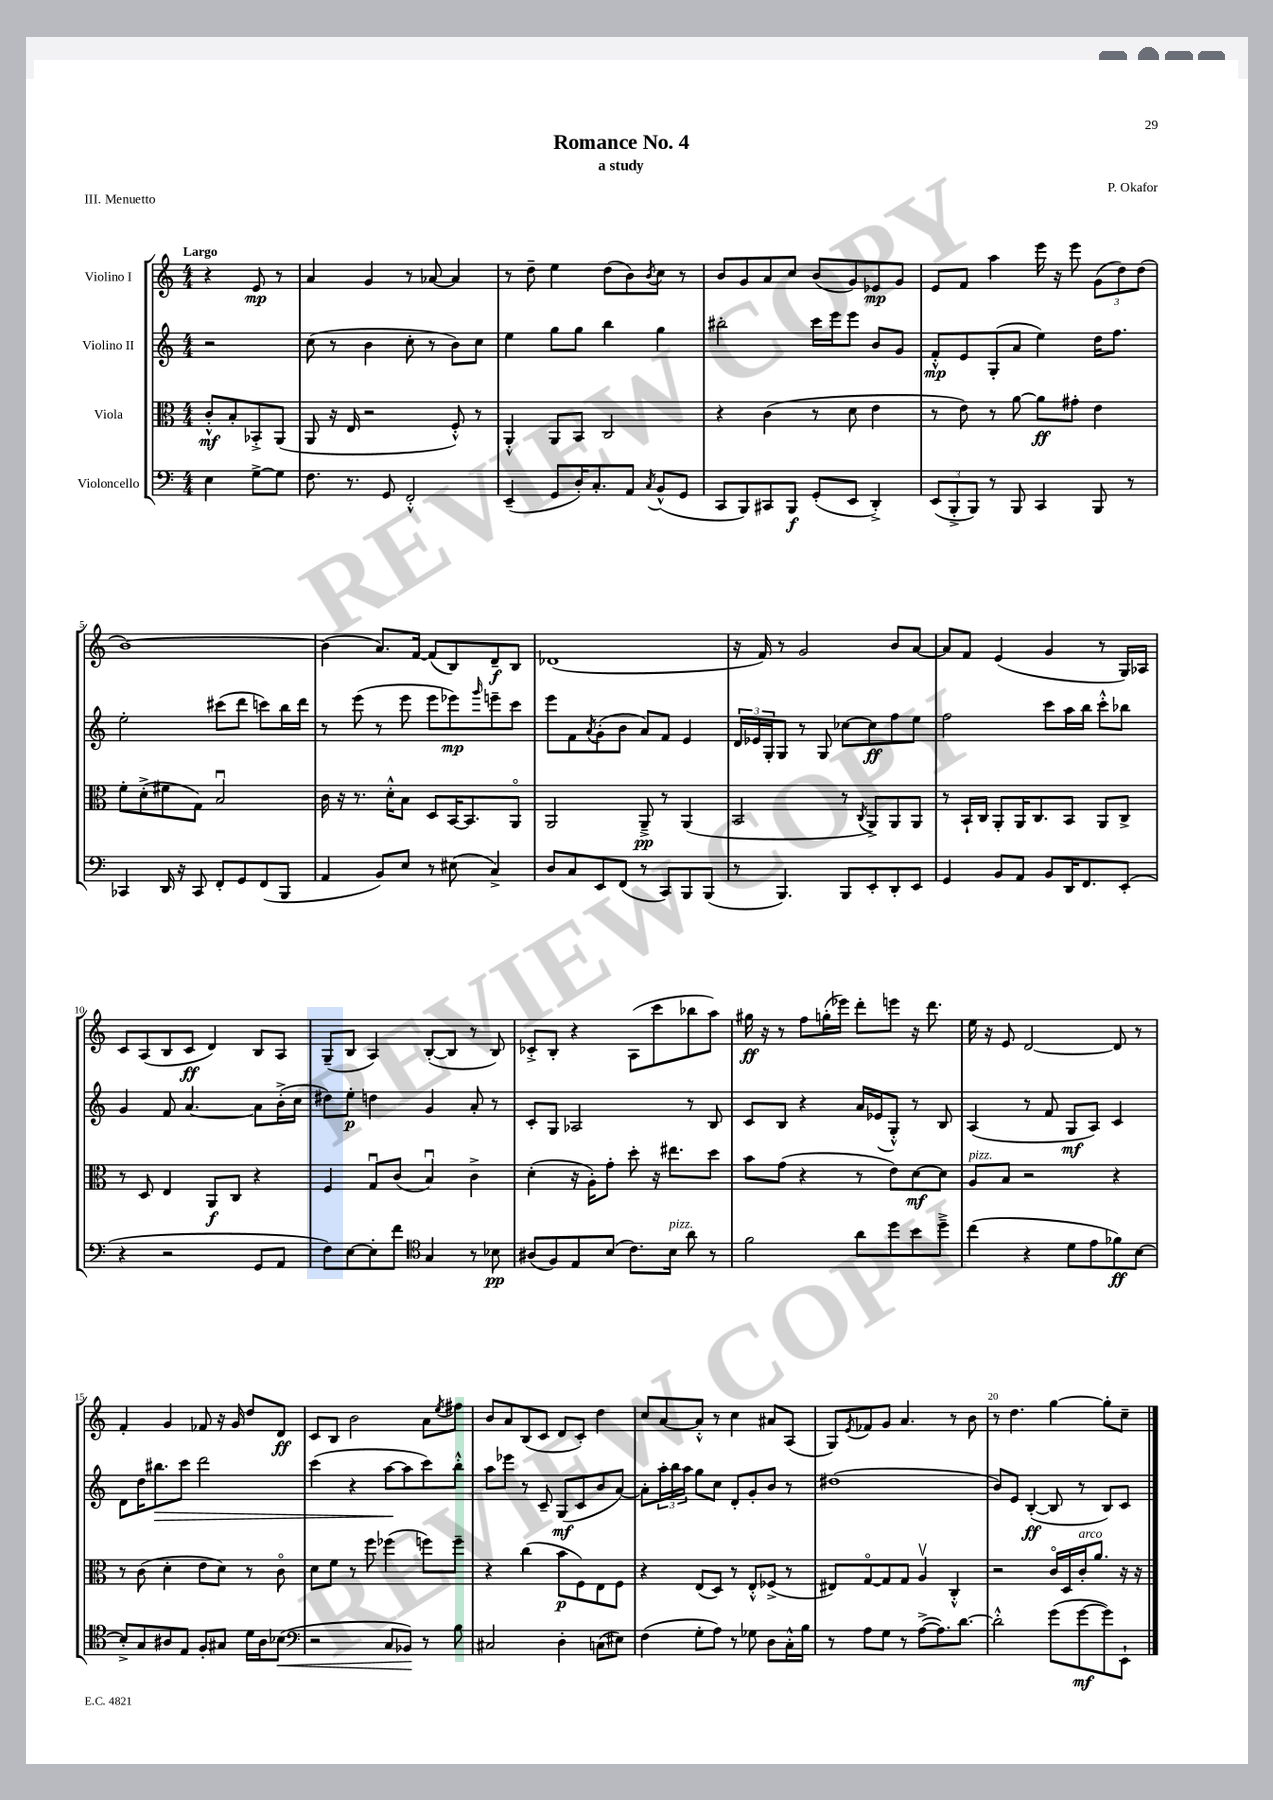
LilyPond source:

\header { title = "Romance No. 4" composer = "P. Okafor" subtitle = "a study" piece = "III. Menuetto" }
<<
\new StaffGroup <<
\new Staff = "s0" \with { instrumentName = "Violino I" } {
    \clef treble \key c \major \numericTimeSignature \time 4/4 \partial 2 \tempo "Largo"
    r4 e'8\mp r8 |
    a'4 g'4 r8 aes'8~ aes'4 |
    r8 d''8-- e''4 d''8( b'8) \acciaccatura { b'8 } c''8 r8 |
    b'8 g'8 a'8 c''8 b'8( g'8) ees'8\mp g'8 |
    e'8 f'8 a''4 e'''16 r16 e'''8 \tuplet 3/2 { g'8( d''8) d''8( } |
    b'1~) |
    b'4( a'8.) f'16~ f'8( b8) d'8--\f b8 |
    des'1( |
    r16 f'16) r8 g'2 b'8 a'8~ |
    a'8 f'8 e'4( g'4 r8 g16) aes16 |
    c'8 a8( b8 c'8\ff d'4) b8 a8 |
    g8--( b8 a4) b8~-.( b8 r8 b8) |
    ces'8-.-> b8-. r4 a8( c'''8 bes''8 a''8) |
    gis''16\ff r16 r8 f''8 g''16-.( ees'''16) d'''8-. e'''8 r16 d'''8. |
    e''16 r16 e'8 d'2~ d'8 r8 |
    f'4-. g'4 fes'8 r16 g'16 d''8 d'8\ff |
    c'8 b8 b'2 a'8 \acciaccatura { e''8 } fis''8 |
    b'8 a'8 b8( c'8 d'8 c'8-.) d''4 |
    c''8 a'8~ a'8-.-^ r8 c''4 ais'8 a8( |
    g8) \acciaccatura { e'8 } fes'8 g'8 a'4. r8 b'8 |
    r8 d''4. g''4~ g''8-. c''8-- \bar "|." |
}
\new Staff = "s1" \with { instrumentName = "Violino II" } {
    \clef treble \key c \major \numericTimeSignature \time 4/4 \partial 2
    r2 |
    c''8( r8 b'4 c''8-. r8 b'8) c''8 |
    e''4 g''8 g''8 b''4 g''4 |
    bis''2-. c'''16 e'''16 e'''8 b'8 g'8 |
    f'8-.-^\mp e'8 g8-.( a'8 e''4) d''16 f''8. |
    e''2-. cis'''8( d'''8 c'''8) b''16 d'''16 |
    r8 e'''8( r8 e'''8 e'''8 ees'''8\mp) \grace { g'''16 } e'''8-- c'''8 |
    e'''8 f'8 \acciaccatura { a'8 } g'8-.( b'8 a'8) f'8 e'4 |
    \tuplet 3/2 { d'16 ees'16 g16-. } g8 r8 g8 ces''8~ ces''8\ff f''8 e''8 |
    f''2 c'''8 a''16 b''16 c'''8-.-^ bes''8 |
    g'4 f'8 a'4.~ a'8 b'16-.->( c''16 |
    dis''8) e''8-.\p d''4 g'4 a'8-. r8 |
    c'8-. g8 aes2 r8 b8 |
    c'8 b8 r4 a'16 ees'16( g8-.-^) r8 b8 |
    a4( r8 f'8 g8\mf a8) c'4 |
    d'8 d''16 bis''8.\> c'''8 d'''2 |
    c'''4( r4 a''8~\! a''8 c'''8) b''8-.-^ |
    a''8 ees'''8 r8 c'8-- g8\mf( c'8 b'8 a'8~) |
    a'8-. \tuplet 3/2 { a''16-. b''16 a''16 } g''8 c''8 d'8-. g'8-. b'8 r8 |
    dis''1( |
    b'8) e'8 b4~-.\ff( b8 r8 b8) c'8 \bar "|." |
}
\new Staff = "s2" \with { instrumentName = "Viola" } {
    \clef alto \key c \major \numericTimeSignature \time 4/4 \partial 2
    c'8-.-^\mf b8-. bes,8-.-> a,8( |
    a,8 r16 e16 r2 f8-.-^) r8 |
    a,4-.-^ a,8 b,8 c2 |
    r4 c'4( r8 d'8 e'4 |
    r8 e'8) r8 a'8~ a'8\ff gis'8-. e'4 |
    f'8-. d'8-.->( fis'8 g8) b2\downbow |
    c'16 r16 r8. d'16-.-^ b8 d8 b,16~ b,8. a,8\flageolet |
    a,2 a,8--->\pp r8 a,4( |
    b,2 r8 \acciaccatura { c8 } a,8->) a,8 a,8 |
    r8 b,16-! c16 a,8-. a,16 c8. b,8 a,8 c8-> |
    r8 d8 e4 a,8\f c8 r4 |
    f4 g8\downbow c'8( b4\downbow) c'4-> |
    d'4-.( r16 a16-.) g'8-. d''8-. r16 eis''8. d''8 |
    b'8 g'8( r4 r8 e'8) d'8~\mf d'8 |
    a8^\markup { \italic "pizz." } b8 r2 r4 |
    r8 c'8( d'4-. e'8 d'8) r8 c'8\flageolet |
    d'8 f'8 r8 f''8 fes''4( f''8) f''8-- |
    r4 c''4( b'8\p f8) e8 f8 |
    r4 e8( d8) r8 e8-.-^ fes8->( r8 |
    eis8) g8~\flageolet g8 g8 a4\upbow c4-.-^ |
    r2 c'16\flageolet d16 c'16-.^\markup { \italic "arco" } a'8. r16 r16 \bar "|." |
}
\new Staff = "s3" \with { instrumentName = "Violoncello" } {
    \clef bass \key c \major \numericTimeSignature \time 4/4 \partial 2
    e4 g8~-> g8 |
    f8. r8. g,8 f,2-.-^ |
    e,4--( g,8 d16-.) c8.-. a,8 \acciaccatura { c8 } b,8-^( g,8 |
    c,8 b,,8) cis,8 b,,8\f g,8-.( e,8 d,4-.->) |
    \tuplet 3/2 { e,8( b,,8-.-> b,,8) } r8 b,,8 c,4 b,,8 r8 |
    ces,4 d,16 r16 ces,8 f,8-. g,8 f,8( b,,8 |
    a,4 b,8) e8 r8 eis8( c4->) |
    d8 c8 e,8 f,8( r8 c,8) b,,8 b,,8( |
    r8 b,,4.) b,,8 e,8-. d,8-. e,8 |
    g,4 b,8 a,8 b,8 d,16 f,8. e,8-.( |
    r4 r2 g,8 a,8 |
    f8) e8~ e8-. f'8 \clef tenor g4 r8 bes8\pp |
    ais8( f8) e8 b8( c'8.) b16^\markup { \italic "pizz." } a'8 r8 |
    f'2 a'8 d''8 b'8 d''8---> |
    c''4( r4 d'8 e'8 fes'8\ff) b8~ |
    b8-.-> g8 ais8 e8 f8-. gis8 d'16 ais16 bes8\<( |
    \clef bass r2 c8 bes,8\!) r8 b8 |
    cis2 d4-. c8( eis8) |
    f4( g8-. a8) r8 ges8 d8 c16-.-^ b16 |
    r8 a8 g8 r8 a8~->( a8.) d'8.~ |
    d'2-.-^ g'8( g'8~\mf g'8) e,8-! \bar "|." |
}
>>
>>
\layout { \context { \Score \override BarNumber.break-visibility = ##(#f #t #t) barNumberVisibility = #(every-nth-bar-number-visible 5) } }
